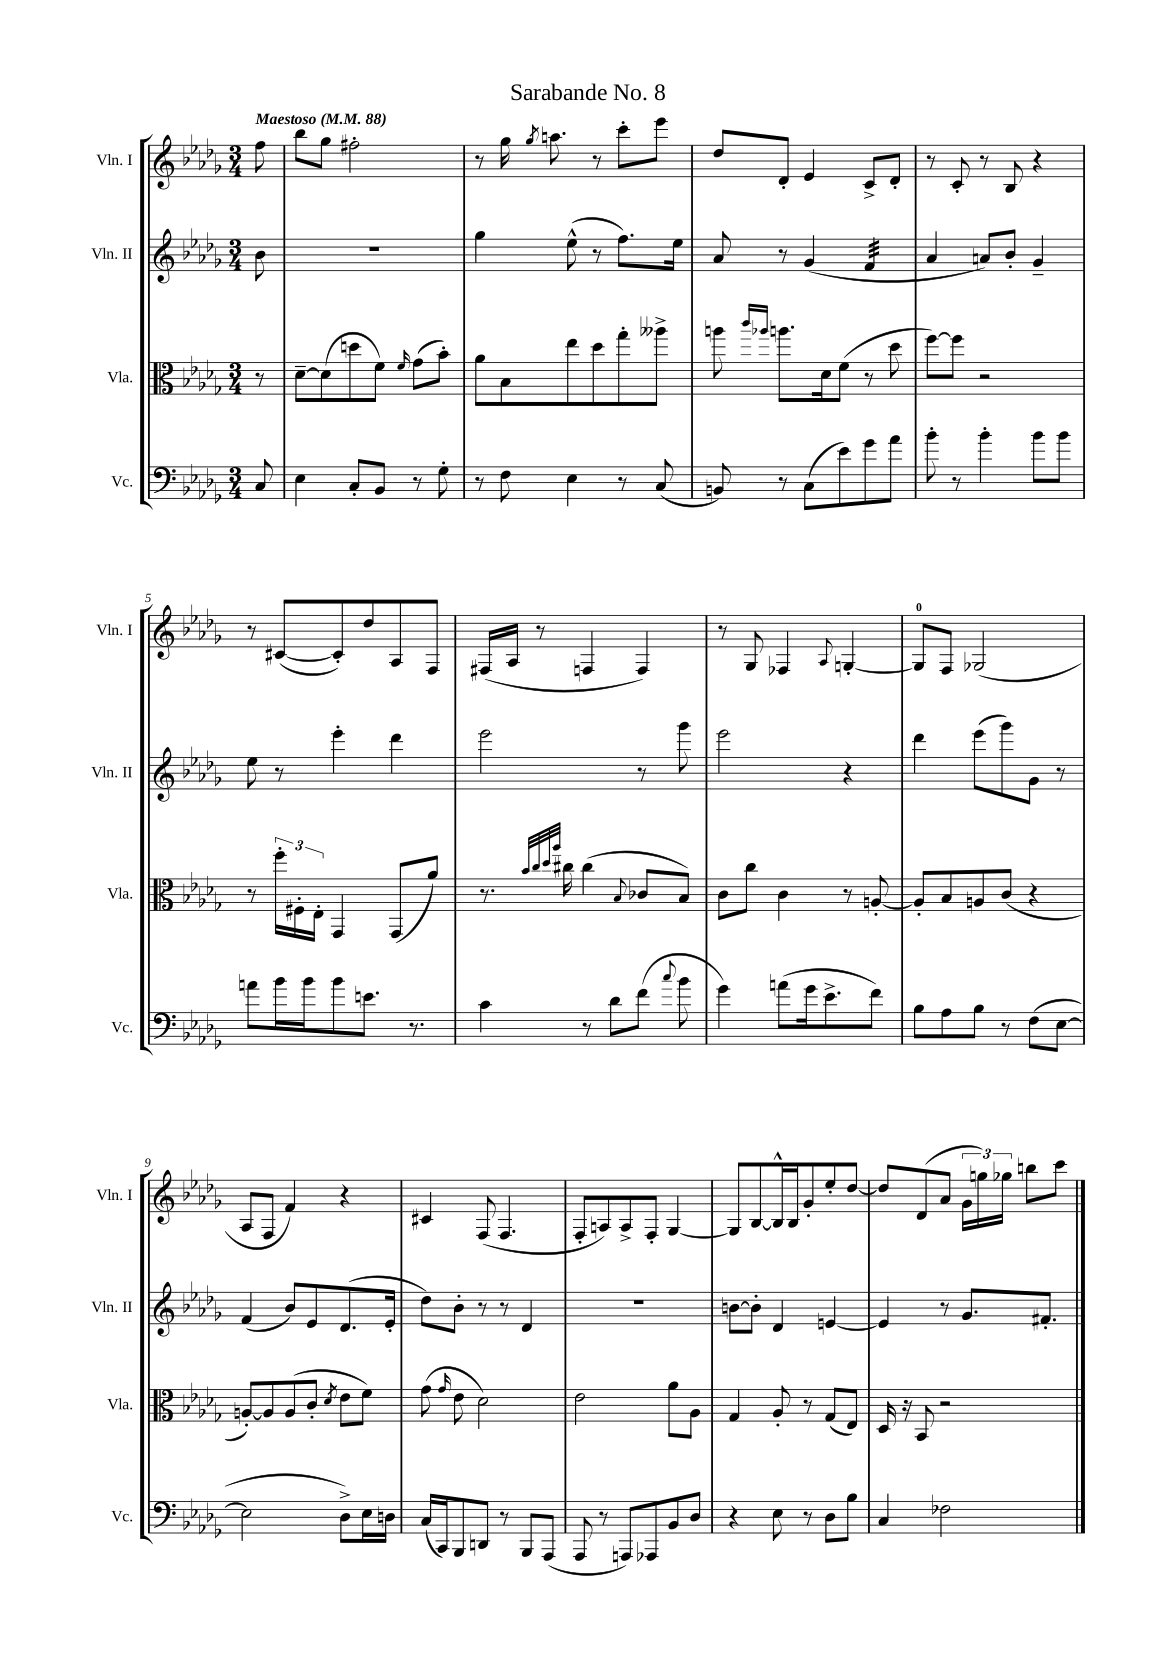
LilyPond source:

\header { title = "Sarabande No. 8" }
<<
\new StaffGroup <<
\new Staff = "s0" \with { instrumentName = "Vln. I" shortInstrumentName = "Vln. I" } {
    \clef treble \key des \major \numericTimeSignature \time 3/4 \partial 8 \tempo "Maestoso" 4 = 88
    \autoBeamOff f''8 |
    bes''8[ ges''8] fis''2-. |
    r8 ges''16 \acciaccatura { ges''8 } a''8. r8 c'''8[-. ees'''8] |
    des''8[ des'8]-. ees'4 c'8[-> des'8]-. |
    r8 c'8-. r8 bes8 r4 |
    r8 cis'8[~( cis'8-.) des''8 aes8 f8] |
    fis16[( aes16] r8 f4 f4) |
    r8 ges8 fes4 \appoggiatura { aes8 } g4~-. |
    g8[-0 f8] ges2( |
    aes8[ f8] f'4) r4 |
    cis'4 f8( f4. |
    f8[-. a8) a8-> f8]-. ges4~ |
    ges8[ bes8~ bes16-^ bes16 ges'8-. ees''8-. des''8]~ |
    des''8[ des'8( aes'8] \tuplet 3/2 { ges'16[ g''16) ges''16] } b''8[ c'''8] \bar "|." |
}
\new Staff = "s1" \with { instrumentName = "Vln. II" shortInstrumentName = "Vln. II" } {
    \clef treble \key des \major \numericTimeSignature \time 3/4 \partial 8
    \autoBeamOff bes'8 |
    R2. |
    ges''4 ees''8-^( r8 f''8.[) ees''16] |
    aes'8 r8 ges'4( f'4:32 |
    aes'4 a'8[) bes'8]-. ges'4-- |
    ees''8 r8 ees'''4-. des'''4 |
    ees'''2 r8 ges'''8 |
    ees'''2 r4 |
    des'''4 ees'''8[( ges'''8) ges'8] r8 |
    f'4( bes'8[) ees'8 des'8.( ees'16]-. |
    des''8[) bes'8]-. r8 r8 des'4 |
    R2. |
    b'8[~ b'8]-. des'4 e'4~ |
    e'4 r8 ges'8.[ fis'8.]-. \bar "|." |
}
\new Staff = "s2" \with { instrumentName = "Vla." shortInstrumentName = "Vla." } {
    \clef alto \key des \major \numericTimeSignature \time 3/4 \partial 8
    \autoBeamOff r8 |
    des'8[~-- des'8( d''8 f'8]) \grace { f'16 } ges'8[( bes'8]-.) |
    aes'8[ bes8 ees''8 des''8 ges''8-. aeses''8]-> |
    a''8 \grace { c'''16[ aes''16] } a''8.[ des'16 f'8]( r8 des''8 |
    f''8[~) f''8] r2 |
    r8 \tuplet 3/2 { f''16[-. fis16-. ees16]-. } ges,4 ges,8[( aes'8]) |
    r8. \grace { bes'32[ c''32 des''32 aes''32] } cis''16 cis''4( \appoggiatura { bes8 } ces'8[ bes8]) |
    c'8[ c''8] c'4 r8 a8~-. |
    a8[-. bes8 a8 c'8]( r4 |
    a8[~-.) a8 a8( c'8]-. \acciaccatura { des'8 } ees'8[ f'8]) |
    ges'8( \grace { ges'16 } ees'8 des'2) |
    ees'2 aes'8[ aes8] |
    ges4 aes8-. r8 ges8[( ees8]) |
    des16 r16 bes,8 r2 \bar "|." |
}
\new Staff = "s3" \with { instrumentName = "Vc." shortInstrumentName = "Vc." } {
    \clef bass \key des \major \numericTimeSignature \time 3/4 \partial 8
    \autoBeamOff c8 |
    ees4 c8[-. bes,8] r8 ges8-. |
    r8 f8 ees4 r8 c8( |
    b,8) r8 c8[( ees'8) ges'8 aes'8] |
    bes'8-. r8 bes'4-. bes'8[ bes'8] |
    a'8[ bes'16 bes'16 bes'8 e'8.] r8. |
    c'4 r8 des'8[ f'8]( \appoggiatura { c''8 } bes'8 |
    ges'4) a'8[( ges'16 ees'8.-> f'8]) |
    bes8[ aes8 bes8] r8 f8[( ees8]~ |
    ees2 des8[->) ees16 d16] |
    c16[( c,16) bes,,8 d,8] r8 bes,,8[ aes,,8]( |
    aes,,8 r8 a,,8[) aes,,8 bes,8 des8] |
    r4 ees8 r8 des8[ bes8] |
    c4 fes2 \bar "|." |
}
>>
>>
